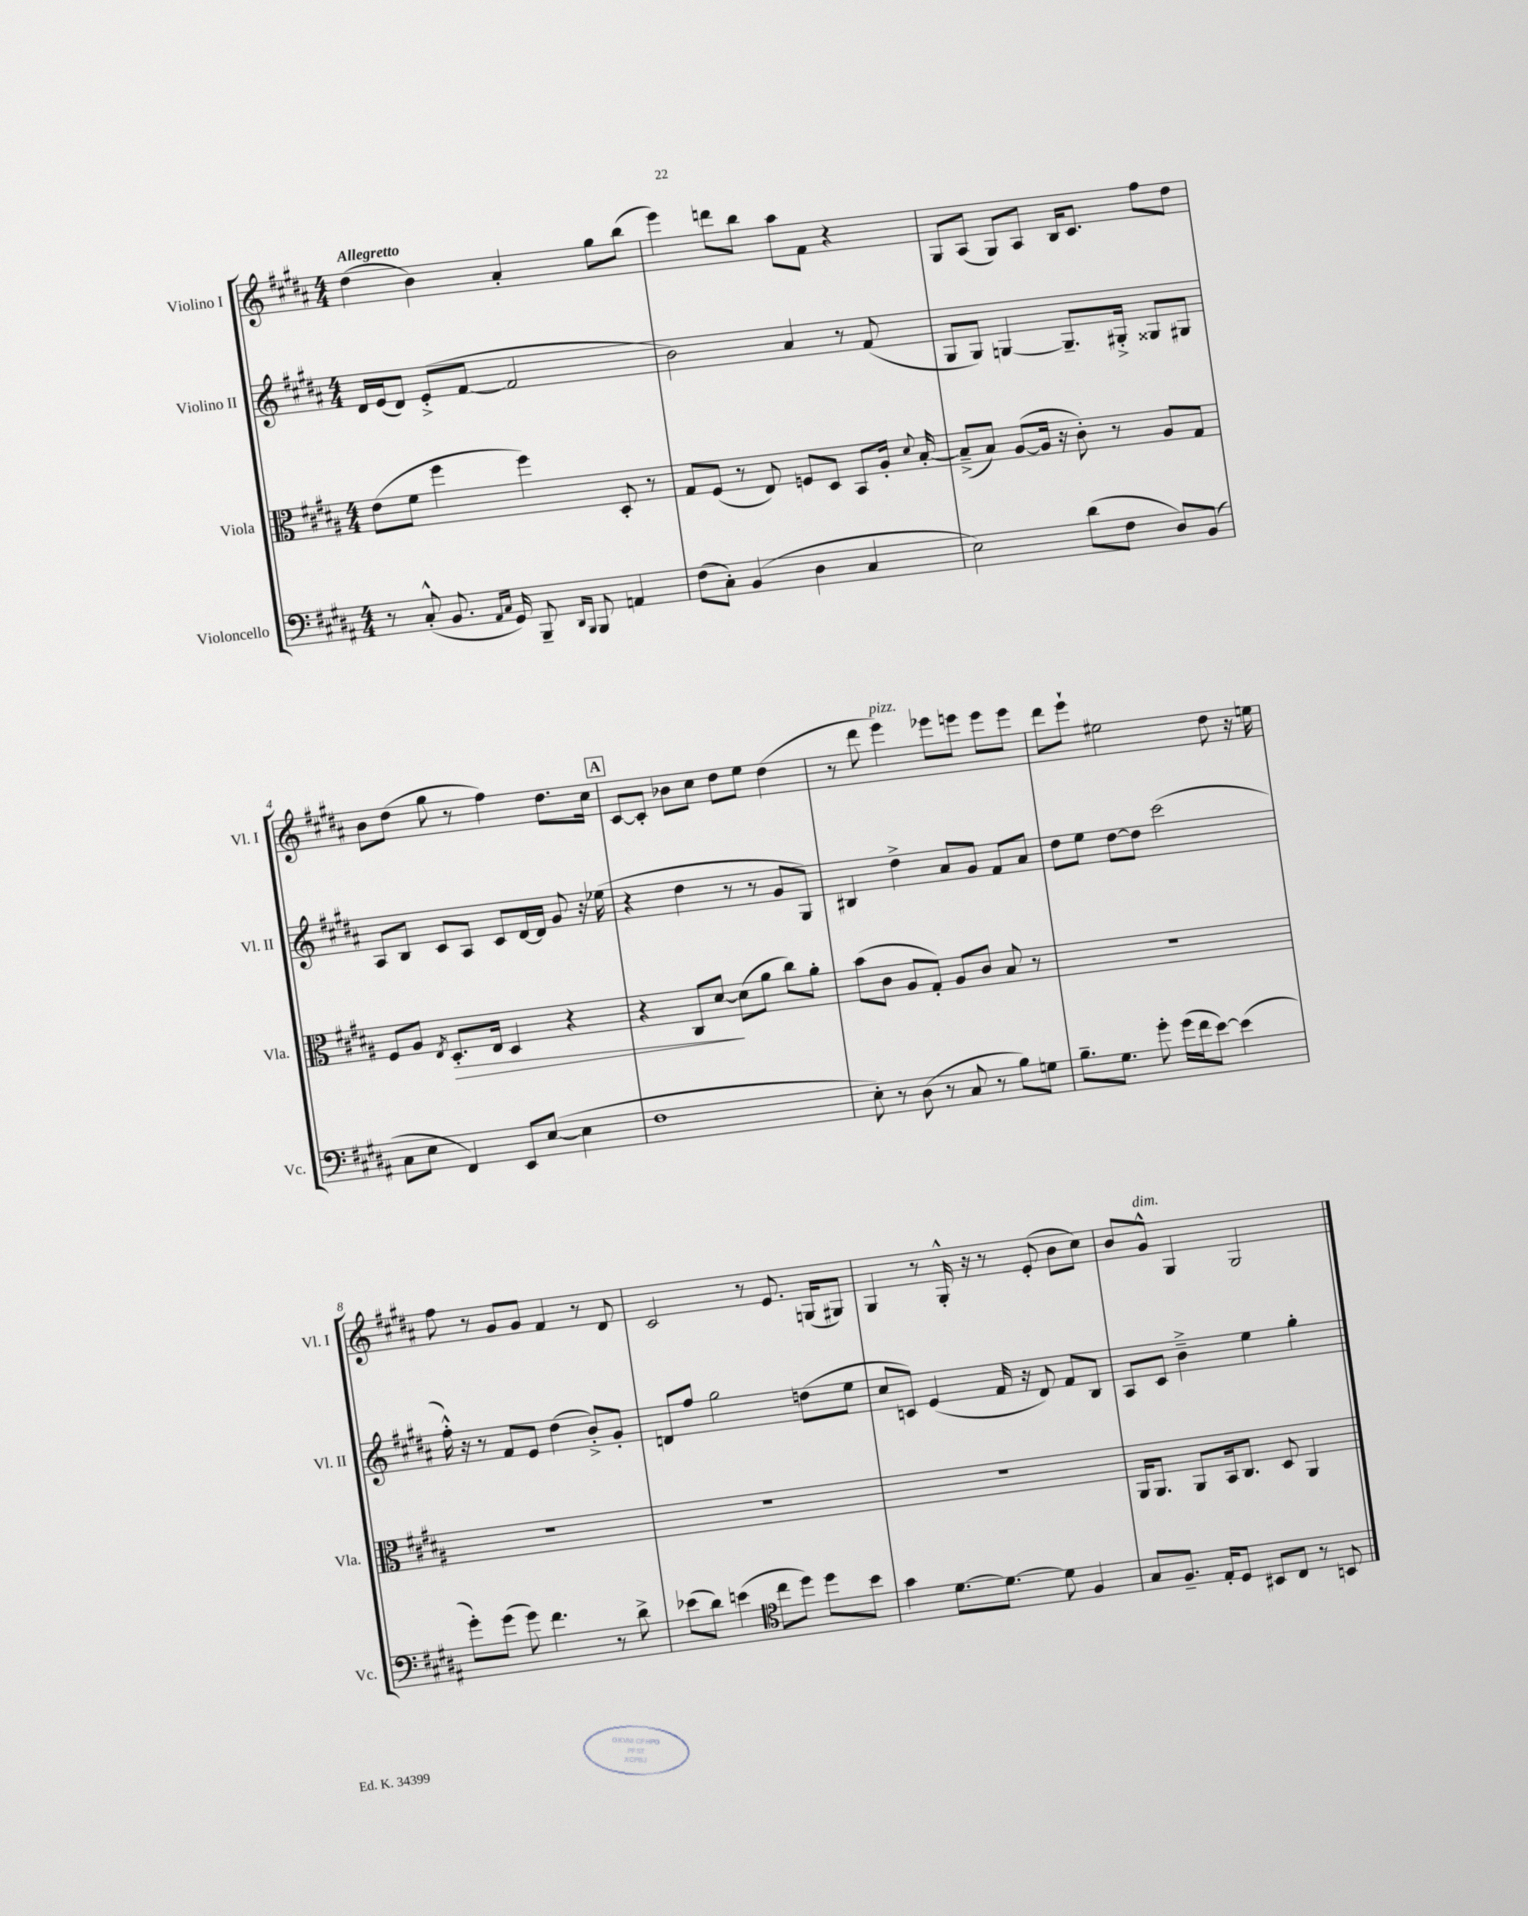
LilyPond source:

<<
\new StaffGroup <<
\new Staff = "s0" \with { instrumentName = "Violino I" shortInstrumentName = "Vl. I" } {
    \clef treble \key b \major \numericTimeSignature \time 4/4 \tempo "Allegretto"
    \autoBeamOff dis''4( b'4) ais'4-. gis''8[ b''8]( |
    e'''4) d'''8[ b''8] ais''8[ fis'8] r4 |
    gis8[ ais8]( gis8[) ais8] b16[ cis'8.] fis''8[ dis''8] |
    b'8[ dis''8]( gis''8 r8 fis''4) dis''8.[ cis''16] |
    \mark \markup { \box "A" } cis'8[~ cis'8]-. bes'8[ cis''8] dis''8[ e''8] dis''4( |
    r8 dis'''8 e'''4^\markup { \italic "pizz." }) ees'''8[ e'''8] e'''8[ e'''8] |
    dis'''8[ e'''8]-! eis''2 dis''8 r16 e''16 |
    fis''8 r8 gis'8[ gis'8] fis'4 r8 dis'8 |
    cis'2 r8 e'8. g16[( gis8]) |
    gis4 r8 gis16-.-^ r16 r8 e'8-.( b'8[ cis''8]) |
    b'8[ gis'8]-^^\markup { \italic "dim." } gis4 gis2 \bar "|." |
}
\new Staff = "s1" \with { instrumentName = "Violino II" shortInstrumentName = "Vl. II" } {
    \clef treble \key b \major \numericTimeSignature \time 4/4
    \autoBeamOff dis'16[ e'16( dis'8]) e'8[-.->( fis'8]~ fis'2 |
    b'2) ais'4 r8 fis'8( |
    gis8[ gis8]) g4~ g8.[-- gis16]-.-> gisis8[ gis8] |
    ais8[ b8] cis'8[ ais8] cis'8[ dis'16~ dis'16] gis'8 r16 ees''16( |
    \mark \markup { \box "A" } r4 dis''4 r8 r8 gis'8[ gis8]) |
    bis4 dis''4-> ais'8[ gis'8] fis'8[ ais'8] |
    dis''8[ e''8] dis''8[~ dis''8] cis'''2( |
    fis''16-.-^) r16 r8 fis'8[ e'8] dis''4( b'8[-.->) gis'8]-. |
    d'8[ fis''8] gis''2 d''8[( e''8] |
    cis''8[ c'8]) e'4( fis'16 r16 dis'8) fis'8[ b8] |
    ais8[ cis'8] b'4---> e''4 gis''4-. \bar "|." |
}
\new Staff = "s2" \with { instrumentName = "Viola" shortInstrumentName = "Vla." } {
    \clef alto \key b \major \numericTimeSignature \time 4/4
    \autoBeamOff e'8[( fis'8] fis''4 fis''4) dis8-. r8 |
    gis8[ fis8]( r8 e8) f8[ dis8] b,8[ ais16]-. \appoggiatura { dis'8 } b16~-. |
    b8[--->( b8]) ais8[~( ais16] r16 cis'8-.) r8 ais8[ gis8] |
    fis8[ ais8] \acciaccatura { e8 } dis8.[-.\> e16] dis4 r4 |
    \mark \markup { \box "A" } r4 cis8[ dis'8]~\! dis'8[( ais'8] cis''8[) ais'8]-. |
    b'8[( cis'8] ais8[ gis8]-.) ais8[ cis'8] b8 r8 |
    R1 |
    R1 |
    R1 |
    R1 |
    ais,16[ ais,8.] ais,8[ b,16 cis8.] dis8 ais,4 \bar "|." |
}
\new Staff = "s3" \with { instrumentName = "Violoncello" shortInstrumentName = "Vc." } {
    \clef bass \key b \major \numericTimeSignature \time 4/4
    \autoBeamOff r8 cis8-.-^( b,8. \grace { ais,16[ cis16] } gis,16) b,,8-- \grace { dis,16[ b,,16] } b,,8 a,4 |
    fis8[( cis8]-.) b,4( dis4 cis4 |
    e2) dis'8[( fis8] dis8[) b,8]( |
    cis8[ e8] fis,4) e,8[ e8]~( e4 |
    \mark \markup { \box "A" } fis1 |
    e8-.) r8 dis8( r8 cis8 r8 b8[) g8] |
    b8.[-- gis8.] gis'8-. gis'16[( fis'16 e'8]~) e'4( |
    gis'8[-.) gis'8]( gis'8) fis'4. r8 dis'8-> |
    ees'8[( dis'8]) e'4( \clef tenor cis''8[ dis''8]) dis''8[ b'8] |
    gis'4 dis'8.[~ dis'8.]~ dis'8 fis4 |
    gis8[ fis8.]-- e16[-. dis8] bis,8[ cis8] r8 b,8 \bar "|." |
}
>>
>>
